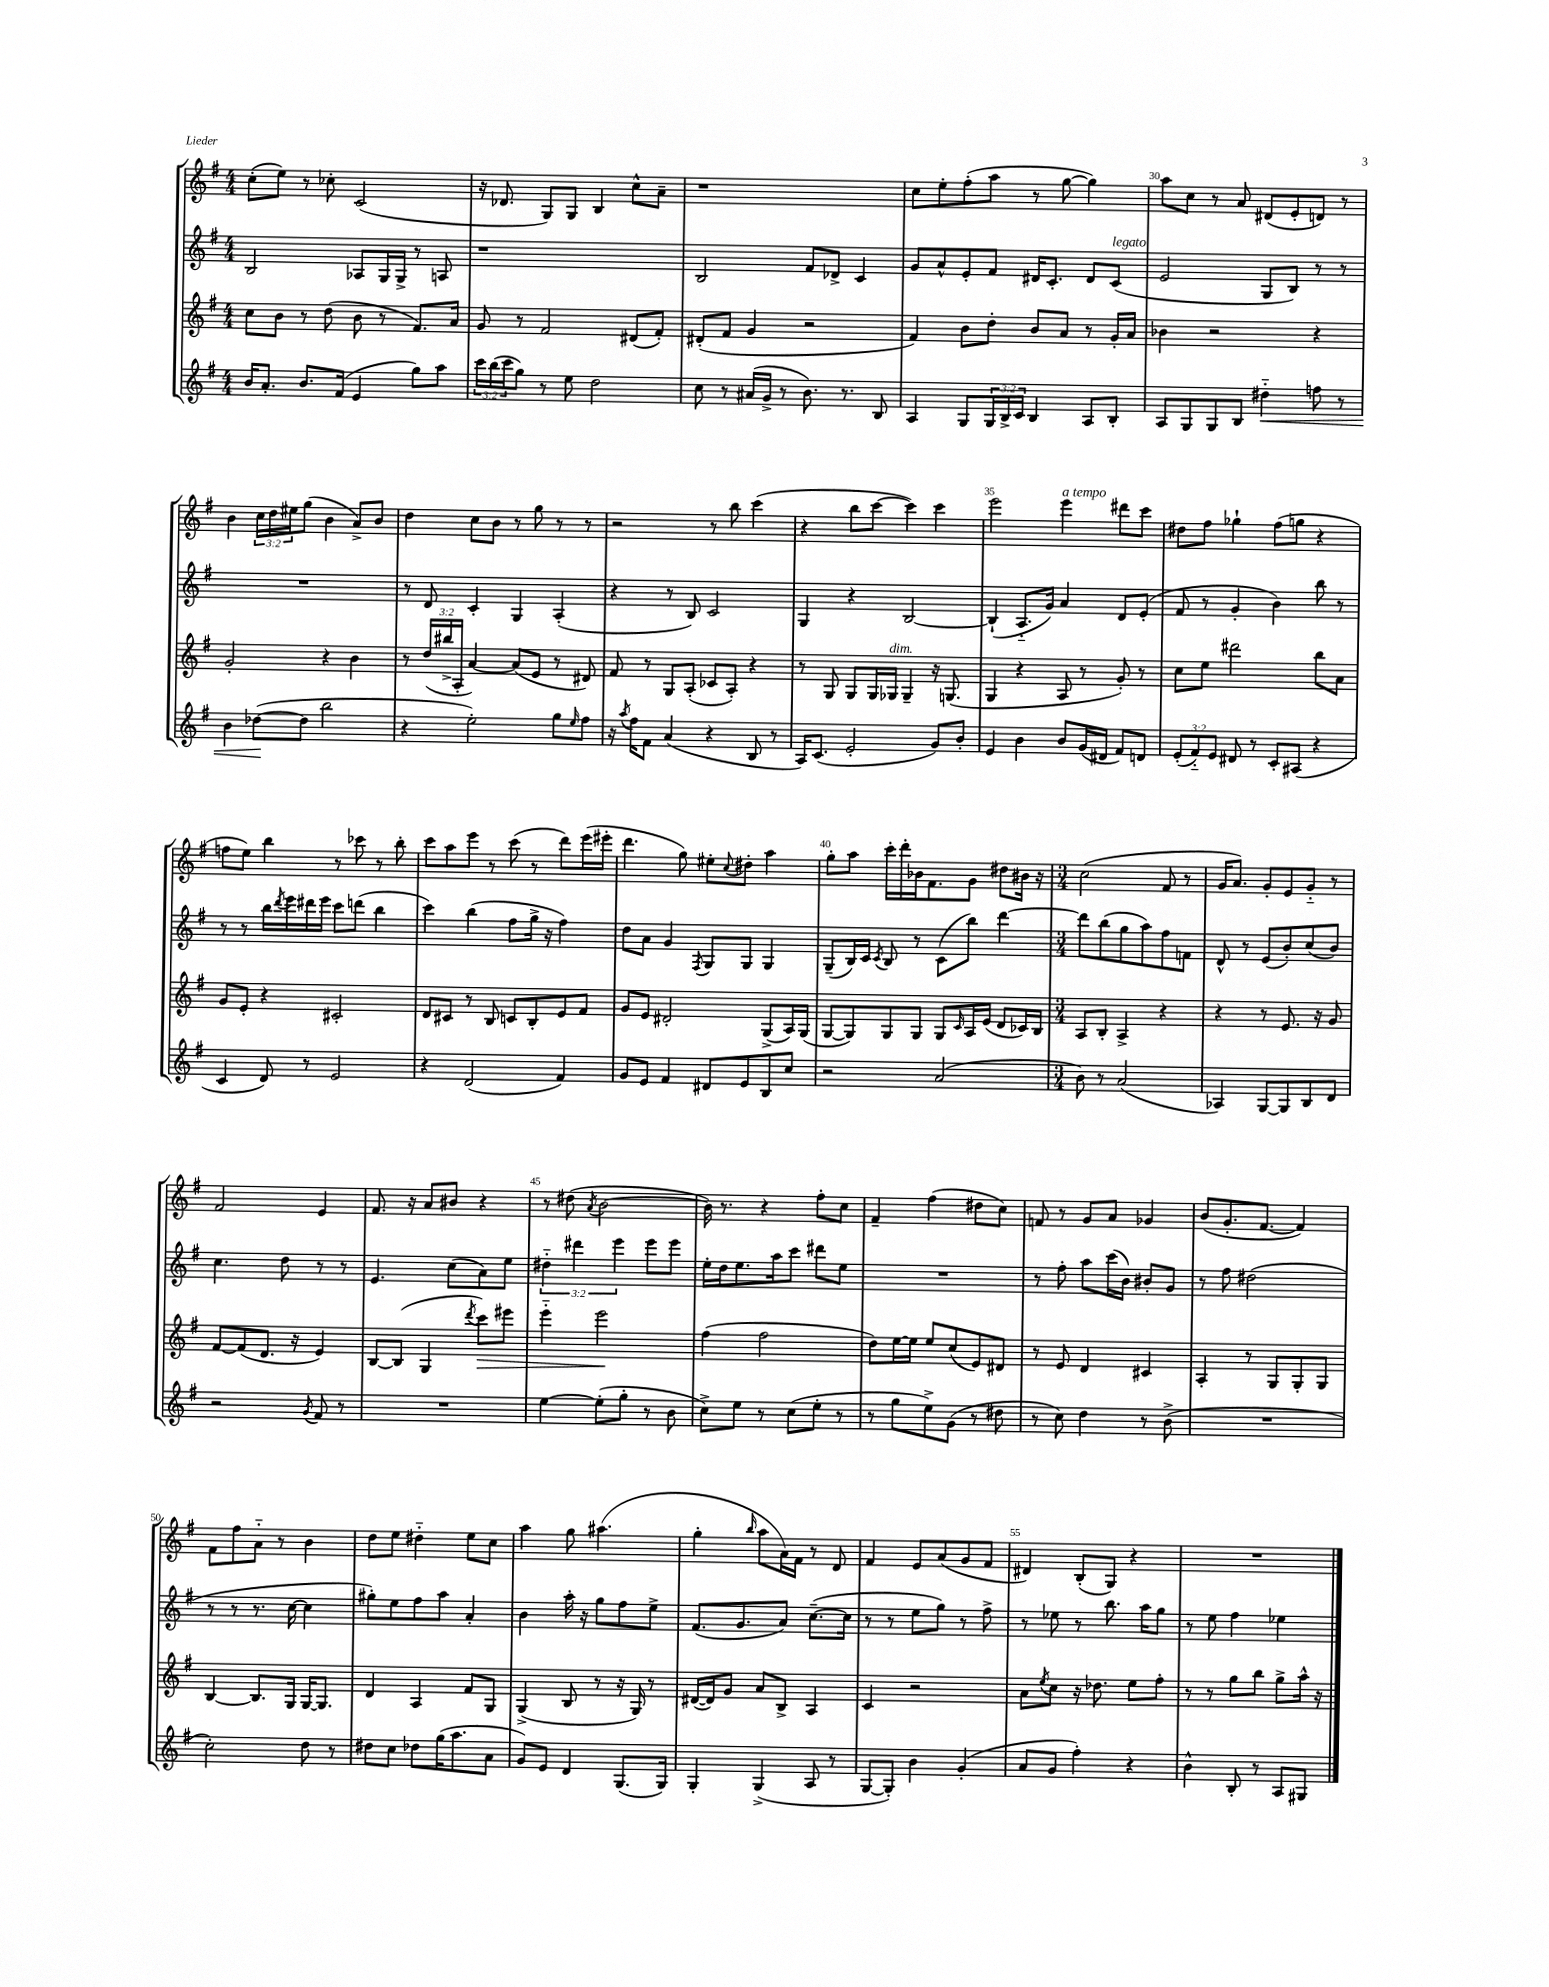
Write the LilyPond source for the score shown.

<<
\new StaffGroup <<
\new Staff = "s0" {
    \clef treble \key g \major \numericTimeSignature \time 4/4 \override Staff.TupletNumber.text = #tuplet-number::calc-fraction-text
    c''8-.( e''8) r8 ces''8-. c'2( |
    r16 des'8. g8) g8 b4 c''8-^ a'8-- |
    r1 |
    c''8 e''8-. fis''8-.( a''8 r8 g''8~ g''4) |
    a''8 c''8 r8 a'8 dis'8( e'8-. d'8) r8 |
    b'4 \tuplet 3/2 { c''16 d''16 eis''16 } g''8( b'4 a'8->) b'8 |
    d''4 c''8 b'8 r8 g''8 r8 r8 |
    r2 r8 b''8 c'''4( |
    r4 b''8 c'''8~ c'''4) c'''4 |
    e'''2 e'''4^\markup { \italic "a tempo" } dis'''8 c'''8 |
    dis''8 fis''8 ges''4-! fis''8( g''8 r4 |
    f''8 e''8) b''4 r8 ces'''8 r8 b''8-. |
    c'''8 a''8 e'''8 r8 c'''8( r8 d'''8) e'''16( eis'''16-. |
    d'''4. g''8) eis''8-. \appoggiatura { c''8 } dis''8-. a''4 |
    g''8-. a''8 c'''16-. d'''16-. bes'16 fis'8. g'8 dis''8 bis'16 r16 |
    \numericTimeSignature \time 3/4 c''2( fis'8 r8 |
    g'16 a'8.) g'8-. e'8 g'8-_ r8 |
    fis'2 e'4 |
    fis'8. r16 a'8 bis'8 r4 |
    r8 dis''8( \acciaccatura { a'8 } b'2~ |
    b'16) r8. r4 fis''8-. c''8 |
    fis'4-- fis''4( dis''8 c''8) |
    f'8 r8 g'8 a'8 ges'4 |
    b'8( g'8.-. fis'8.~ fis'4) |
    fis'8 fis''8 a'8-_ r8 b'4 |
    d''8 e''8 dis''4-_ e''8 c''8 |
    a''4 g''8 ais''4.( |
    g''4-. \grace { b''16 } a''8 a'16) fis'16 r8 d'8 |
    fis'4 e'8 a'8( g'8 fis'8 |
    dis'4) b8-.( g8) r4 |
    R2. \bar "|." |
}
\new Staff = "s1" {
    \clef treble \key g \major \numericTimeSignature \time 4/4 \override Staff.TupletNumber.text = #tuplet-number::calc-fraction-text
    b2 aes8 g16 g16-> r8 a8 |
    r1 |
    b2 fis'8 des'8-> c'4 |
    g'8 a'8-^ e'8-. fis'8 dis'16 c'8.-. dis'8 c'8^\markup { \italic "legato" }( |
    e'2 g8 b8) r8 r8 |
    R1 |
    r8 d'8 c'4-. g4 a4-.( |
    r4 r8 b8) c'2 |
    g4 r4 b2~ |
    b4-!( a8.-_ g'16) a'4 d'8 e'8-.( |
    fis'8 r8 g'4-. b'4) b''8 r8 |
    r8 r8 b''16 \acciaccatura { d'''8 } e'''16 dis'''16 e'''16 c'''8 d'''8( b''4 |
    c'''4) b''4( fis''8 g''16-> r16 fis''4) |
    d''8 a'8 g'4 \acciaccatura { fis8 } g8 g8 g4 |
    g8--( b16) c'16 \acciaccatura { c'8 } b8 r8 c'8( b''8) d'''4~ |
    \numericTimeSignature \time 3/4 d'''8 b''8( g''8 a''8) fis''8 f'8 |
    d'8-^ r8 e'8( b'8-.) c''8( b'8) |
    c''4. d''8 r8 r8 |
    e'4. c''8( a'8) e''8 |
    \tuplet 3/2 { dis''4-_ dis'''4 e'''4 } e'''8 e'''8 |
    e''16-. d''16 e''8. a''16 c'''8 dis'''8 e''8 |
    R2. |
    r8 fis''8-. a''8 c'''16( b'16) bis'8-. g'8 |
    r8 fis''8 dis''2( |
    r8 r8 r8. c''16~ c''4 |
    gis''8-.) e''8 fis''8 a''8 a'4-. |
    b'4 a''16-. r16 g''8 fis''8 e''8-> |
    fis'8.( g'8. a'8) c''8.~--( c''16 |
    r8 r8 e''8 g''8) r8 fis''8-> |
    r8 ees''8 r8 b''8. a''16 g''8 |
    r8 e''8 fis''4 ees''4 \bar "|." |
}
\new Staff = "s2" {
    \clef treble \key g \major \numericTimeSignature \time 4/4 \override Staff.TupletNumber.text = #tuplet-number::calc-fraction-text
    c''8 b'8 r8 d''8( b'8 r8 fis'8.) a'16 |
    g'8 r8 fis'2 dis'8( fis'8-.) |
    dis'8-.( fis'8 g'4 r2 |
    fis'4) b'8 d''8-. b'8 a'8 r8 g'16-. a'16 |
    bes'4 r2 r4 |
    g'2-. r4 b'4 |
    r8 \tuplet 3/2 { d''16( bis''16-> a16-. } a'4~) a'8( e'8 r8 dis'8) |
    fis'8 r8 g8 a8-.( ces'8 a8-.) r4 |
    r8 g8 g8 g16 ges16^\markup { \italic "dim." } ges4-- r16 g8.( |
    g4 r4 a8 r8 g'8-.) r8 |
    c''8 e''8 dis'''2 b''8 a'8 |
    g'8 e'8-. r4 cis'2-. |
    d'8 cis'8 r8 b8 c'8 b8-. e'8 fis'8 |
    g'8 e'8 dis'2-. g8->( a16) g16( |
    g8~ g8) g8 g8 g8 \grace { c'16 } a16 e'16( d'8 ces'16) b16 |
    \numericTimeSignature \time 3/4 a8 b8-. a4-> r4 |
    r4 r8 e'8. r16 g'8 |
    fis'8~ fis'8( d'8. r16 e'4) |
    b8~ b8( g4 \acciaccatura { d'''8 } c'''8\>) eis'''8 |
    e'''4-_ e'''2\! |
    fis''4( fis''2 |
    d''8) e''16~ e''16 e''8 c''8( e'8) dis'8 |
    r8 e'8 d'4 cis'4 |
    a4-. r8 g8 g8-. g8 |
    b4~ b8. g16 g16~ g8. |
    d'4 a4 fis'8 g8 |
    g4->( b8 r8 r16 g16) r8 |
    dis'16~( dis'16) g'8 a'8 b8-> a4 |
    c'4 r2 |
    a'8 \acciaccatura { e''8 } c''8 r16 des''8. e''8 fis''8-. |
    r8 r8 g''8 b''8 g''8-> a''16-^ r16 \bar "|." |
}
\new Staff = "s3" {
    \clef treble \key g \major \numericTimeSignature \time 4/4 \override Staff.TupletNumber.text = #tuplet-number::calc-fraction-text
    b'16 a'8.-. b'8. fis'16( e'4 g''8) a''8 |
    \tuplet 3/2 { c'''16 b''16( c'''16 } g''8) r8 e''8 d''2 |
    c''8 r8 ais'16( g'16-> r8 b'8.) r8. b8 |
    a4 g8 \tuplet 3/2 { g16 b16-> c'16 } b4 a8 b8-. |
    a8 g8 g8 b8 dis''4-_\< f''8 r8 |
    b'4 des''8~\!( des''8 b''2 |
    r4 e''2-.) g''8 \grace { e''16 } fis''8 |
    r16 \acciaccatura { a''8 } fis''16 fis'8 a'4( r4 b8 r8 |
    a16) c'8.( e'2-. g'8) b'8-. |
    e'4 b'4 b'8 g'16( dis'16 fis'8) d'8 |
    \tuplet 3/2 { e'8-.( fis'8-_) e'8 } dis'8 r8 c'8-. ais8( r4 |
    c'4 d'8) r8 e'2 |
    r4 d'2( fis'4) |
    g'8 e'8 fis'4 dis'8 e'8 b8 c''8 |
    r2 a'2( |
    \numericTimeSignature \time 3/4 b'8) r8 a'2( |
    aes4) g8~ g8 b8 d'8 |
    r2 \acciaccatura { g'8 } fis'8 r8 |
    R2. |
    e''4~ e''8-.( g''8-. r8 b'8 |
    c''8->) e''8 r8 c''8( e''8-. r8 |
    r8 g''8 e''8->) g'8( r8 dis''8 |
    r8 c''8) d''4 r8 b'8->( |
    R2. |
    c''2-.) d''8 r8 |
    dis''8 c''8 des''8 g''16( a''8. a'8 |
    g'8) e'8 d'4 g8.( g16) |
    g4-. g4->( a8 r8 |
    g8~ g8-.) b'4 g'4-.( |
    a'8 g'8 fis''4-.) r4 |
    b'4-^ b8-. r8 a8 gis8 \bar "|." |
}
>>
>>
\layout { \context { \Score currentBarNumber = #26 \override BarNumber.break-visibility = ##(#f #t #t) barNumberVisibility = #(every-nth-bar-number-visible 5) } }
